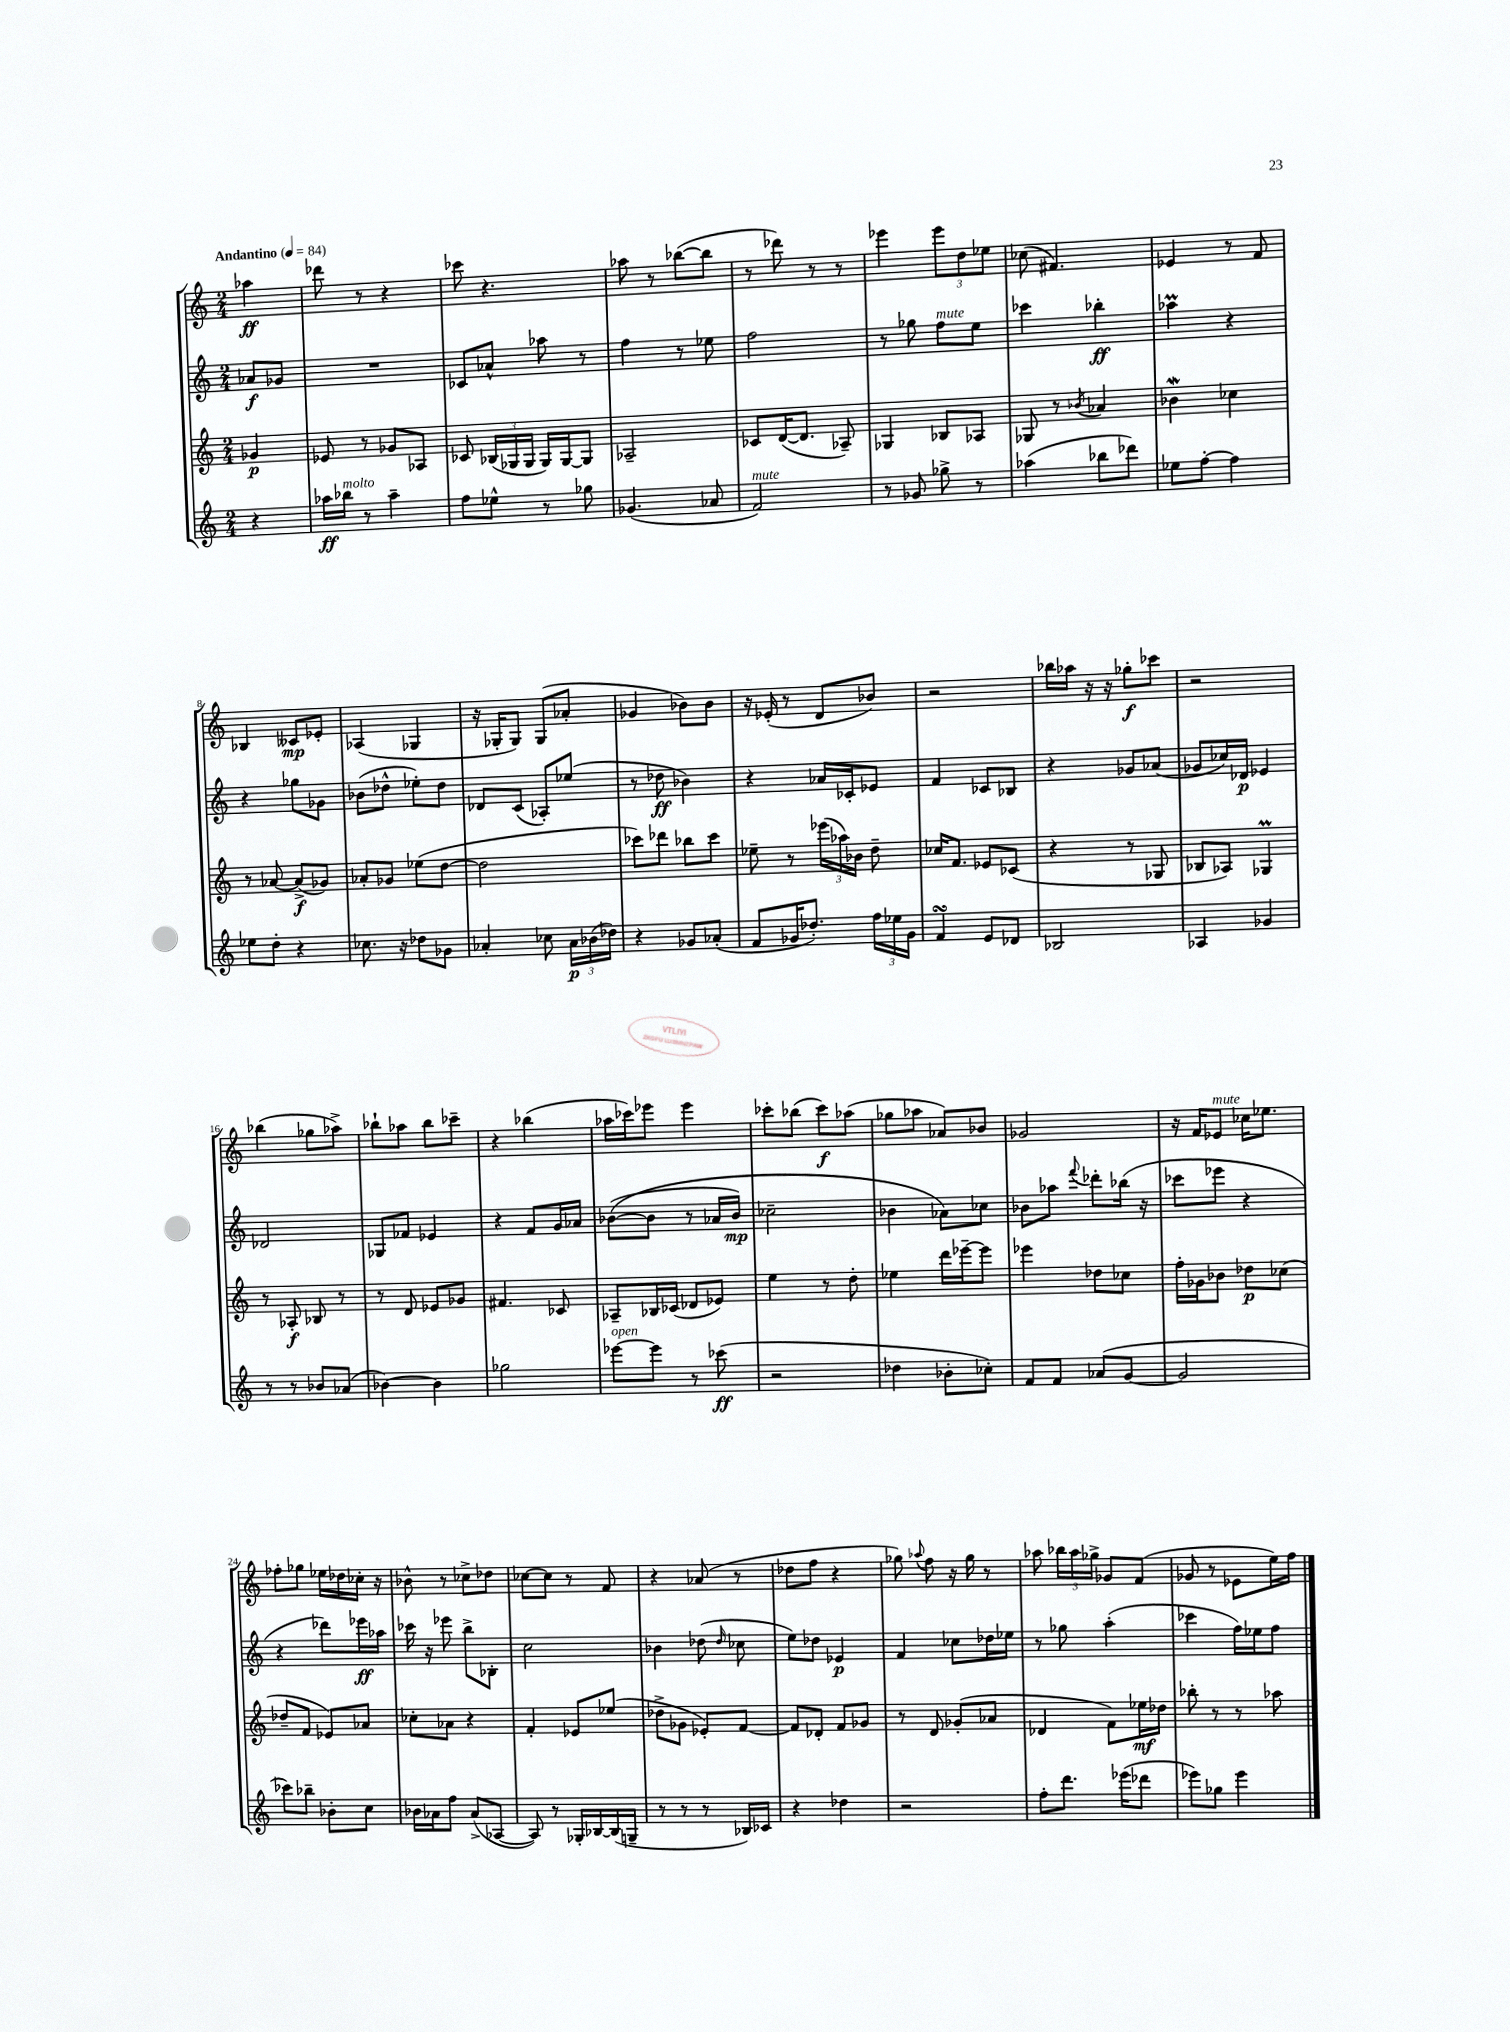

**kern	**kern	**kern	**kern
*staff4	*staff3	*staff2	*staff1
*clefG2	*clefG2	*clefG2	*clefG2
*k[]	*k[]	*k[]	*k[]
*M2/4	*M2/4	*M2/4	*M2/4
*MM84	*MM84	*MM84	*MM84
4r	4g-	8a-	4aa-
.	.	8g-	.
=	=	=	=
16aa-	8e-	2r	8ddd-
16bb-	.	.	.
8r	8r	.	8r
4aa-~	8g-	.	4r
.	8A-	.	.
=	=	=	=
8ff	8c-	8c-	8ccc-
8ee-^^	(24B-	8a-^^	4.r
.	24G-	.	.
.	24G-	.	.
8r	16G-)	8aa-	.
.	[16G-	.	.
8gg-	8G-]	8r	.
=	=	=	=
(4.g-	2A-~	4ff	8aa-
.	.	.	8r
.	.	8r	([8bb-
8a-	.	8ee-	8bb-]
=	=	=	=
2f)	8c-	2ff	8r
.	([16d	.	8ddd-)
.	8.d]	.	.
.	.	.	8r
.	8A-~)	.	8r
=	=	=	=
8r	4G-	8r	4eee-
8g-	.	8gg-	.
8gg-^	8B-	8ff	12eee-
.	.	.	12dd
8r	8A-	8ee	.
.	.	.	12ee-
=	=	=	=
(4aa-	8G-	4ccc-	(8cc-
.	8r	.	4.f#)
.	8qb-	.	.
8bb-	4a-	4bb-'	.
8ddd-)	.	.	.
=	=	=	=
8ee-	4b-	4aa-	4e-
[8ff'	.	.	.
4ff]	4cc-	4r	8r
.	.	.	8f
=	=	=	=
8ee-	8r	4r	4B-
8dd'	[8a-	.	.
4r	(8a-^]	8gg-	8c--
.	8g-)	8g-	8e-'
=	=	=	=
8.cc-	8a-'	(8b-	(4A-
.	8g-	8dd-^^	.
16r	.	.	.
8dd-	(8ee-	8ee-')	4G-
8g-	[8dd	8dd-	.
=	=	=	=
4a-'	2dd]	8d-	16r
.	.	.	16G-'
.	.	(8c	8G-)
8cc-	.	8A-')	(8G-
24a-	.	(8ee-	8a-'
(24b-	.	.	.
24dd-)	.	.	.
=	=	=	=
4r	8ccc-)	8r	4g-
.	8ddd-	8dd-	.
8g-	8bb-	4b-)	8b-)
(8a-'	8ccc-	.	8b-
=	=	=	=
8f	8ee-~	4r	16r
.	.	.	(16e-'
16g-	8r	.	8r
8.dd-')	.	.	.
.	(24eee-	16a-	8d
.	24aa-)	.	.
.	.	16c-'	.
.	24b-	.	.
24ff	8dd~	8e-	8b-)
24ee-	.	.	.
24g-	.	.	.
=	=	=	=
4f	16cc-	4f	2r
.	8.f	.	.
8e	8e-	8c-	.
8d-	(8c-	8B-	.
=	=	=	=
2B-	4r	4r	16bb-
.	.	.	16aa-
.	.	.	16r
.	.	.	16r
.	8r	8g-	8gg-'
.	8G-	(8a-	8ccc-
=	=	=	=
4A-	8B-	8g-	2r
.	8A-)	16cc-)	.
.	.	16d-	.
4g-	4G-	4e-	.
=	=	=	=
8r	8r	2d-	(4bb-
8r	8A-'	.	.
8b-	8B-	.	8gg-
(8a-	8r	.	8aa-^)
=	=	=	=
[4b-)	8r	8G-	8bb-`
.	8d	8f-	8aa-
4b-]	8e-	4e-	8bb-
.	8g-	.	8ccc-~
=	=	=	=
2gg-	4.f#	4r	4r
.	.	8f	(4bb-
.	8c-	16g	.
.	.	16a-	.
=	=	=	=
[8eee-	8A-~	&(([8b-	16aa-
.	.	.	16ccc-)
8eee-]	16B-	8b-]	8eee-
.	(16c-	.	.
8r	8d-	8r	4eee-
(8ccc-	8e-)	16a-	.
.	.	16b-)	.
=	=	=	=
2r	4ee	2cc-~	8ccc-'
.	.	.	(8bb-
.	8r	.	8ccc-)
.	8dd'	.	(8aa-
=	=	=	=
4dd-	4ee-	4b-	8gg-
.	.	.	8aa-
8b-'	16ddd	8a-&)	8a-)
.	[16eee-~	.	.
8cc-')	8eee-]	8cc-	8b-
=	=	=	=
8f	4eee-	8b-	2g-
8f	.	8aa-	.
.	.	8qqfff	.
(8a-	8dd-	8ddd-'	.
[8g	8cc-	(16bb-	.
.	.	16r	.
=	=	=	=
2g]	16ff'	8ccc-	16r
.	16g-	.	16f
.	8b-	8eee-	8e-
.	8dd-	4r	16cc-
.	.	.	8.ee-
.	(8cc-	.	.
=	=	=	=
8ccc-)	8dd-~	4r	8ff-'
8bb-~	8f	.	8gg-
8b-'	8e-)	8ddd-)	16ee-
.	.	.	16dd-
8cc	8a-	16eee-	16cc-'
.	.	16aa-	16r
=	=	=	=
16b-	8cc-'	16ccc-	8b-^^
16a-	.	16r	.
8ff	8a-	8eee-	8r
(8a-^	4r	8bb^	8cc-^
[8A-	.	8B-'	8dd-
=	=	=	=
8A-])	4f'	2cc	[8cc-
8r	.	.	8cc-]
16G-'	8e-	.	8r
[16B-	.	.	.
(16B-]	(8ee-	.	8f
16G~	.	.	.
=	=	=	=
8r	8dd-^	4b-	4r
8r	8g-	.	.
8r	8e-')	(8dd-	(8a-
.	.	16qqdd-	.
16B-)	[8f	8cc-	8r
16c-	.	.	.
=	=	=	=
4r	8f]	8ee)	8dd-
.	8d-'	8dd-	8ff
4dd-	8f	4e-	4r
.	8g-	.	.
=	=	=	=
2r	8r	4f	8gg-)
.	.	.	8qqaa-
.	8d	.	8ff
.	(8g-'	8cc-	16r
.	.	.	16gg-
.	8a-	16dd-	8r
.	.	16ee-	.
=	=	=	=
8ff'	4d-	8r	8aa-
8.ddd	.	8gg-	24bb-
.	.	.	24aa-
.	.	.	24gg-^
.	8f)	(4aa'	8g-
(16eee-	.	.	.
8ddd-	16ee-	.	(8f
.	16dd-	.	.
=	=	=	=
8eee-)	8bb-'	4ccc-	8g-
8gg-	8r	.	8r
4eee-	8r	16ff)	8e-
.	.	16ee-	.
.	8aa-	8ff	16ee)
.	.	.	16ff
==	==	==	==
*-	*-	*-	*-
